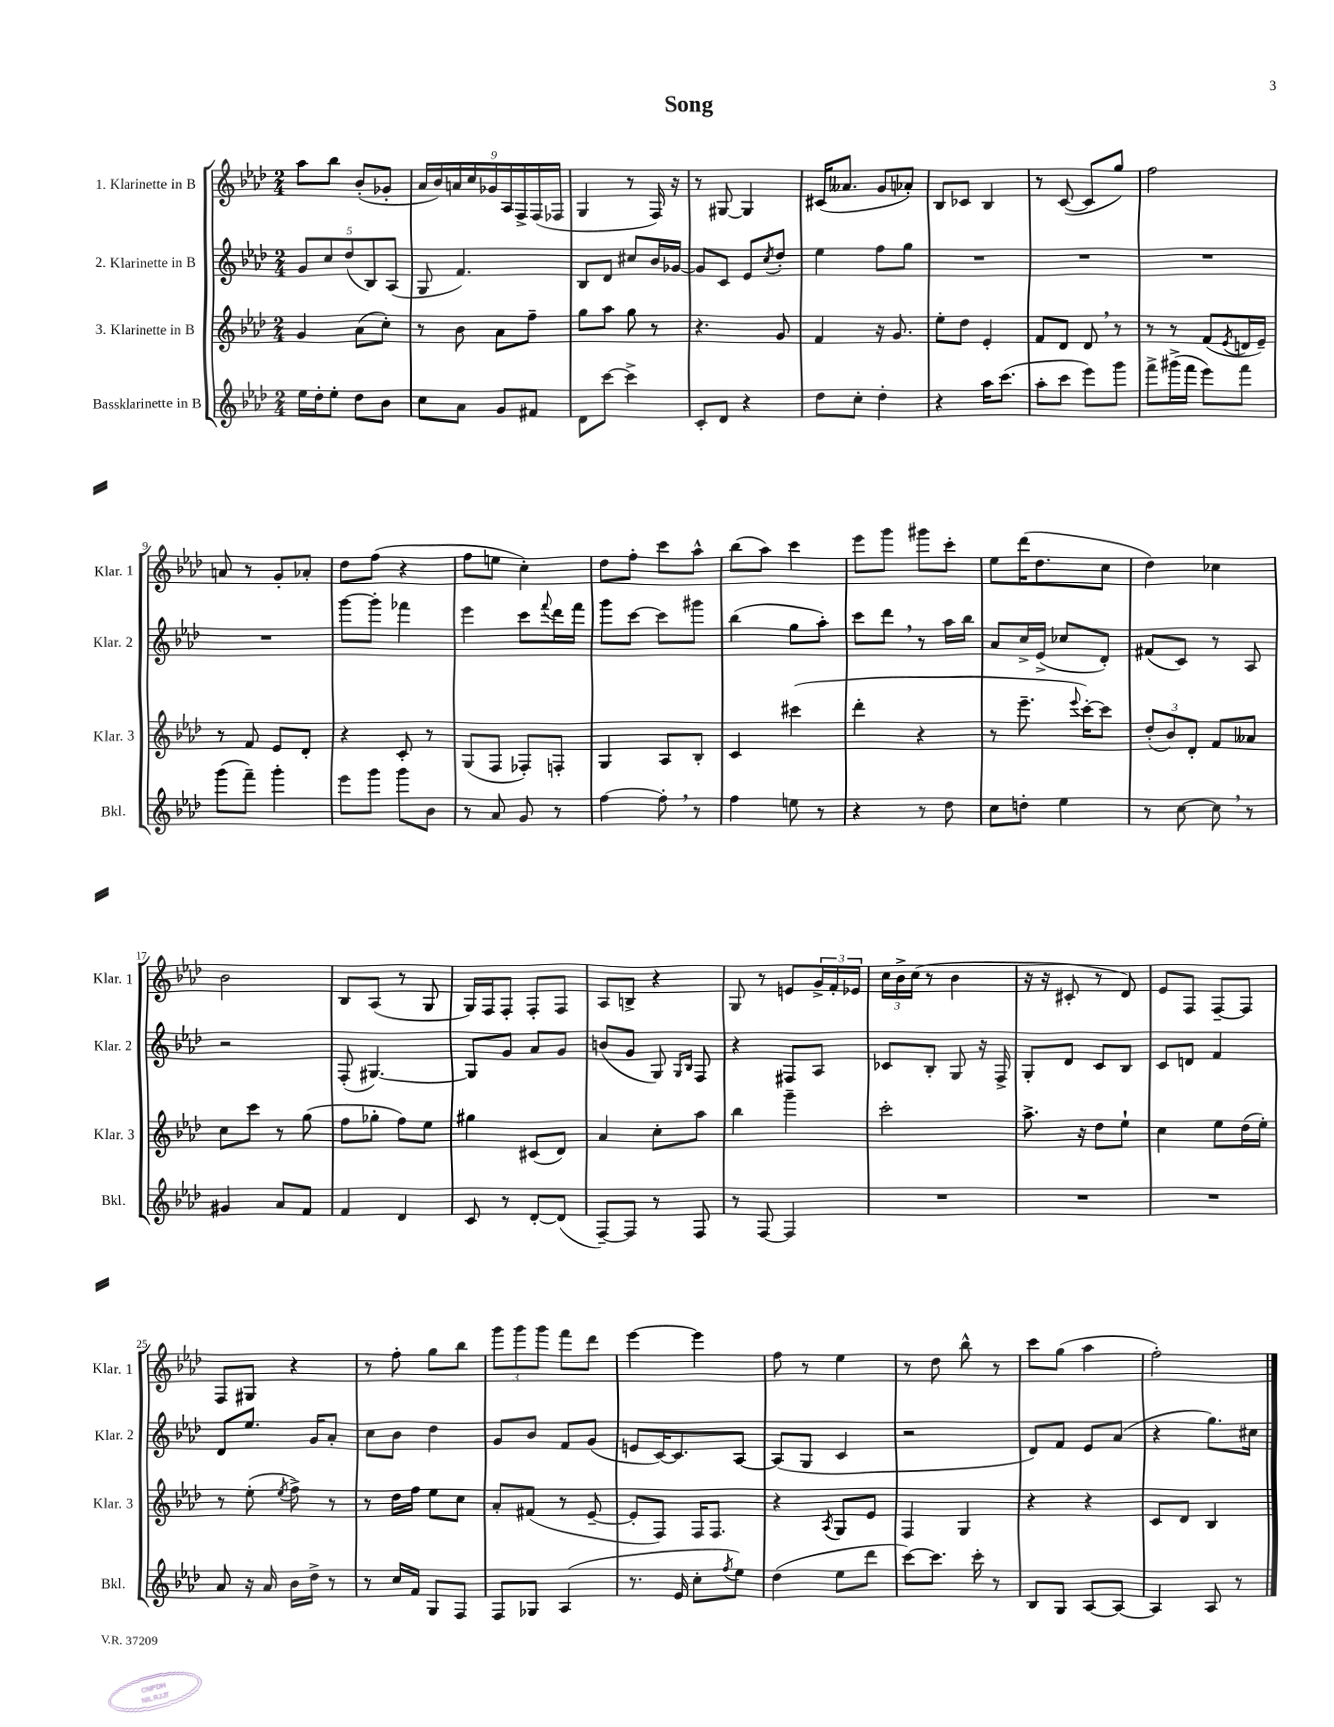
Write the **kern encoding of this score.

**kern	**kern	**kern	**kern
*staff4	*staff3	*staff2	*staff1
*clefG2	*clefG2	*clefG2	*clefG2
*k[b-e-a-d-]	*k[b-e-a-d-]	*k[b-e-a-d-]	*k[b-e-a-d-]
*M2/4	*M2/4	*M2/4	*M2/4
16ee-	4g	10g	8aa-
16dd-'	.	.	.
.	.	10cc	.
8ee-'	.	.	8bb-
.	.	(10dd-	.
8dd-	(8a-	.	(8b-'
.	.	10B-)	.
8b-	8cc')	.	8g-'
.	.	(10A-	.
=	=	=	=
8cc	8r	8G	18a-
.	.	.	18b-)
.	.	.	18a
8a-	8b-	4.f)	.
.	.	.	18cc
.	.	.	18g-
8g	8a-	.	.
.	.	.	18A-
.	.	.	18F^
8f#	8ff~	.	.
.	.	.	(18F
.	.	.	18F-
=	=	=	=
8d-	8gg	8B-	4G
[8ccc	8aa-	8d-	.
4ccc^]	8gg	8cc#	8r
.	8r	16b-	16F)
.	.	[16g-	16r
=	=	=	=
8c'	4.r	8g-]	8r
8d-	.	8c	[8G#
4r	.	8e-	4G#]
.	.	8qcc	.
.	8g	8dd-'	.
=	=	=	=
8dd-	4f	4ee-	(16c#
.	.	.	8.a--
8cc'	.	.	.
4dd-'	16r	8ff	8g
.	8.g	.	.
.	.	8gg	8a-')
=	=	=	=
4r	8ee-'	2r	8B-
.	8dd-	.	8c-
16aa-	4e-'	.	4B-
(8.ccc	.	.	.
=	=	=	=
8aa-'	8f	2r	8r
8ccc	8d-	.	([8c
8eee-)	8d-	.	8c]
8ggg	8r	.	8gg)
=	=	=	=
8fff^	8r	2r	2ff
(16ggg#^	8r	.	.
16fff	.	.	.
8eee-)	(8f	.	.
.	8qe-	.	.
8fff	16d	.	.
.	16e-~)	.	.
=	=	=	=
(8ggg	8r	2r	8a
8fff~)	8f	.	8r
4ggg'	8e-	.	8g'
.	8d-'	.	8a-'
=	=	=	=
8eee-	4r	[8ggg	8dd-
8ggg	.	8ggg']	(8ff
8ggg	8c'	4fff-	4r
8b-	8r	.	.
=	=	=	=
8r	(8G	4eee-	8ff
8a-	8F	.	8ee
8g	8F-')	8ccc	4cc')
.	.	8qqfff	.
8r	8F'	16ddd-	.
.	.	16fff	.
=	=	=	=
[4ff	4G	8ggg	8dd-
.	.	[8ccc	8ff'
8ff']	8A-	8ccc]	8ccc
8r	8B-'	8ggg#	8aa-^^
=	=	=	=
4ff	4c	(4bb-	(8bb-
.	.	.	8aa-)
8ee	(4ccc#	8gg	4ccc
8r	.	8aa-')	.
=	=	=	=
4r	4ddd-'	8ccc	8eee-
.	.	8ddd-	8ggg
8r	4r	8r	8ggg#
8dd-	.	16aa-	8ccc'
.	.	16bb-	.
=	=	=	=
8cc	8r	8a-	8ee-
8dd'	8.eee-~	16cc^	(16ddd-
.	.	(16e-^	8.dd-
4ee-	.	8cc-	.
.	8qqeee-	.	.
.	[16ccc')	.	.
.	8ccc]	8d-')	8cc
=	=	=	=
8r	(12dd-'	(8f#	4dd-)
.	12b-)	.	.
[8cc	.	8c)	.
.	12d-'	.	.
8cc]	8f	8r	4cc-
8r	8a--	8A-	.
=	=	=	=
4g#	8cc	2r	2b-
.	8ccc	.	.
8a-	8r	.	.
8f	(8gg	.	.
=	=	=	=
4f	8ff	(8F'	8B-
.	8gg-'	[4.G#)	(8A-
4d-	8ff)	.	8r
.	8ee-	.	8G
=	=	=	=
8c	4gg#	8G#]	16G)
.	.	.	16F
8r	.	8g	8F'
[8d-'	(8c#	8a-	8F'
(8d-]	8d-)	8g	8F
=	=	=	=
[8F~)	4a-	(8b	8A-
8F]	.	8g	8B^
8r	8cc'	8G)	4r
.	.	16qqG	.
.	.	16qqB-	.
8F	8aa-	8F	.
=	=	=	=
8r	4bb-	4r	8G
[8F	.	.	8r
4F]	4ggg~	8F#	8e
.	.	8A-	24g^
.	.	.	24f'
.	.	.	24e-
=	=	=	=
2r	2ccc'	8c-	24cc
.	.	.	24b-^
.	.	.	(24cc
.	.	8B-'	8r
.	.	8G	4b-
.	.	16r	.
.	.	16F^	.
=	=	=	=
2r	8.aa-^	8G'	16r
.	.	.	16r
.	.	8d-	8c#'
.	16r	.	.
.	8dd-	8c	8r
.	8ee-`	8B-	8d-)
=	=	=	=
2r	4cc	8c	8e-
.	.	8d	8F
.	8ee-	4f	[8F~
.	(16dd-	.	8F]
.	16ee-')	.	.
=	=	=	=
8a-	8r	8d-	8F
16r	(8ee-'	8.ee-	8G#
16a-	.	.	.
.	8qee-	.	.
16b-	8ff^)	.	4r
16dd-^	.	16g	.
8r	8r	8a-'	.
=	=	=	=
8r	8r	8cc	8r
16cc	16dd-	8b-	8ff'
16f	16ff	.	.
8G	8ee-	4dd-	8gg
8F	8cc	.	8bb-
=	=	=	=
8F	8a-'	8g	12ggg
.	.	.	12ggg
8G-	(8f#	8b-	.
.	.	.	12ggg
(4A-	8r	8f	8fff
.	[8e-~	(8g	8ddd-
=	=	=	=
8.r	8e-']	8e	[4eee-
.	8F)	[16c)	.
16e-	.	8.c]	.
8cc'	16F	.	4eee-]
.	8.F	.	.
8qff	.	.	.
8ee-)	.	[8A-	.
=	=	=	=
(4dd-	4r	(8A-]	8ff
.	.	8G	8r
.	8qA-	.	.
8ee-	8G	4c	4ee-
8ddd-	8e-	.	.
=	=	=	=
[8ccc)	4F	2r	8r
8.ccc]	.	.	8dd-
.	4G	.	8bb-^^
16ccc'	.	.	.
8r	.	.	8r
=	=	=	=
8B-	4r	8d-)	8ccc
8G	.	8f	(8gg
[8A-	4r	8e-	4aa-
8A-_	.	(8a-	.
=	=	=	=
4A-]	8c	4r	2ff')
.	8d-	.	.
8A-	4B-	8.gg)	.
8r	.	.	.
.	.	16cc#	.
==	==	==	==
*-	*-	*-	*-
